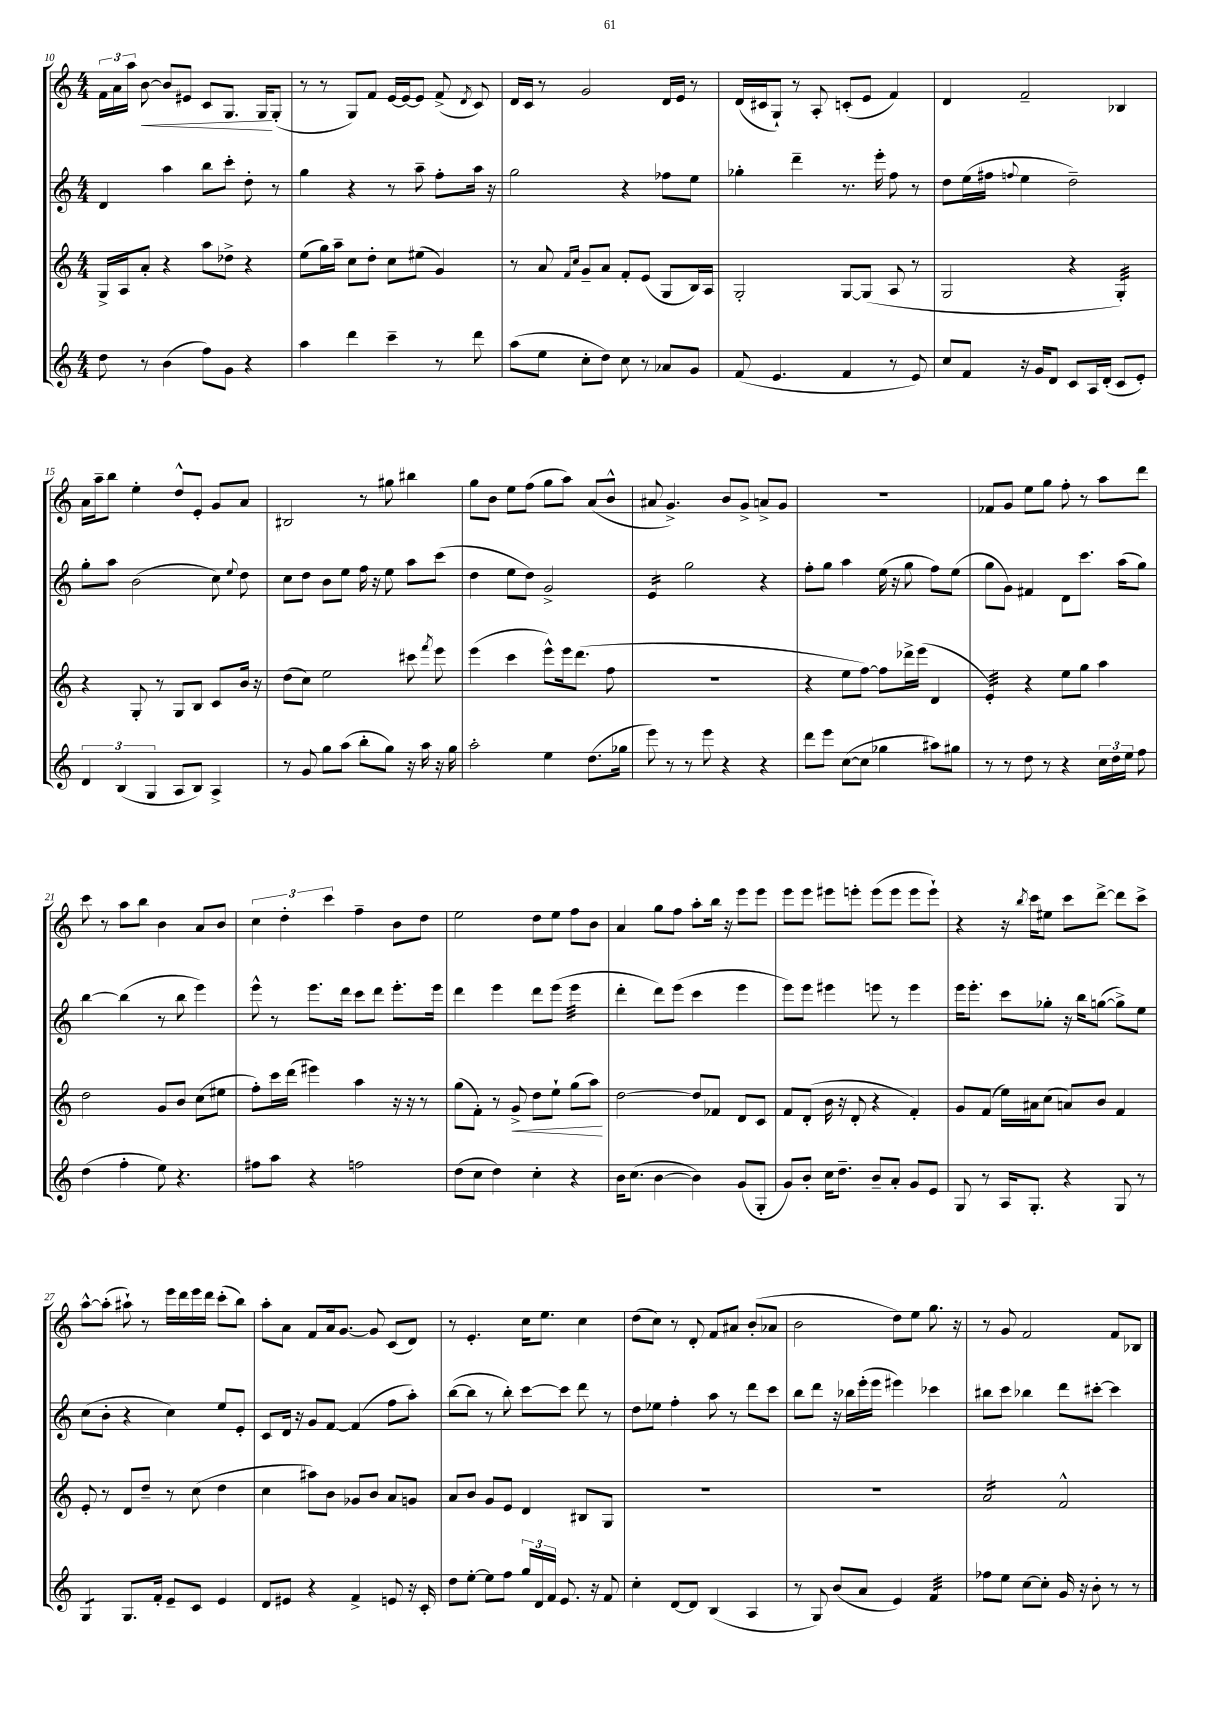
<<
\new StaffGroup <<
\new Staff = "s0" {
    \clef treble \key c \major \numericTimeSignature \time 4/4
    \autoBeamOff \tuplet 3/2 { f'16[ a'16 a''16] } b'8~\< b'8[ eis'8] c'8[ g8.] g16[\! g8]-.( |
    r8 r8 g8[) f'8] e'16[~ e'16~ e'8] f'8->( \acciaccatura { d'8 } c'8) |
    d'16[ c'16] r8 g'2 d'16[ e'16] r8 |
    d'16[( cis'16 g8]-!) r8 a8-. c'8[-.( e'8] f'4) |
    d'4 f'2-- bes4 |
    a'16[ a''16-- b''8] e''4-. d''8[-^ e'8]-. g'8[ a'8] |
    bis2 r8 gis''8 bis''4 |
    g''8[ b'8] e''8[ f''8]( g''8[ a''8]) a'8[( b'8]-^ |
    ais'8 g'4.->) b'8[ g'8]-> a'8[-> g'8] |
    r1 |
    fes'8[ g'8] e''8[ g''8] f''8-. r8 a''8[ d'''8] |
    c'''8 r8 a''8[ b''8] b'4 a'8[ b'8] |
    \tuplet 3/2 { c''4 d''4-. c'''4 } f''4-- b'8[ d''8] |
    e''2 d''8[ e''8] f''8[ b'8] |
    a'4 g''8[ f''8] a''8[-. b''16] r16 e'''8[ e'''8] |
    e'''8[ e'''8] eis'''8[ e'''8]-. e'''8[( e'''8] e'''8[ e'''8]-!) |
    r4 r16 \acciaccatura { b''8 } c'''16[ eis''8] c'''8[ d'''8]~-> d'''8[ c'''8]-> |
    a''8[~-^ a''8]-.( ais''8-!) r8 e'''16[ d'''16 e'''16 d'''16] c'''8[-.( b''8]) |
    a''8[-. a'8] f'8[ a'16 g'8.]~ g'8 c'8[( d'8]) |
    r8 e'4.-. c''16[ e''8.] c''4 |
    d''8[( c''8]) r8 d'8-. f'8[ ais'8] b'8[-.( aes'8] |
    b'2 d''8[) e''8] g''8. r16 |
    r8 g'8 f'2 f'8[ bes8] \bar "|." |
}
\new Staff = "s1" {
    \clef treble \key c \major \numericTimeSignature \time 4/4
    \autoBeamOff d'4 a''4 b''8[ c'''8]-. d''8-. r8 |
    g''4 r4 r8 a''8-- f''8[-. a''16] r16 |
    g''2 r4 fes''8[ e''8] |
    ges''4-. d'''4-- r8. e'''16-. f''8 r8 |
    d''8[ e''16( fis''16] \appoggiatura { f''8 } e''4 d''2--) |
    g''8[-. a''8] b'2( c''8) \appoggiatura { e''8 } d''8 |
    c''8[ d''8] b'8[ e''8] f''16 r16 e''8 a''8[ c'''8]( |
    d''4 e''8[ d''8]) g'2-> |
    e'4:16 g''2 r4 |
    f''8[-. g''8] a''4 e''16( r16 g''8 f''8[) e''8]( |
    g''8[ g'8]) fis'4 d'8[ c'''8.] a''16[( g''8]) |
    b''4~ b''4( r8 b''8 e'''4) |
    e'''8-^ r8 e'''8.[ d'''16] c'''8[ d'''8] e'''8.[-. e'''16] |
    d'''4 e'''4 d'''8[ e'''8]( e'''4:32 |
    d'''4-. d'''8[) e'''8]( c'''4 e'''4 |
    e'''8[) e'''8] eis'''4 e'''8 r8 e'''4 |
    e'''16[ e'''8.]-. c'''8[ ges''8]-. r16 b''16[ g''8]~( g''8[->) e''8] |
    c''8[( b'8]-. r4 c''4) e''8[ e'8]-. |
    c'8[ d'16] r16 g'8[ f'8]~ f'4( f''8[ a''8]-.) |
    b''8[~( b''8] r8 b''8-.) c'''8[~ c'''8] d'''8 r8 |
    d''8[ ees''8] f''4-. a''8 r8 d'''8[ c'''8] |
    b''8[ d'''8] r16 bes''16[ e'''16-.( e'''16] eis'''4) ces'''4 |
    bis''8[ c'''8] bes''4 d'''8[ cis'''8]~-. cis'''4 \bar "|." |
}
\new Staff = "s2" {
    \clef treble \key c \major \numericTimeSignature \time 4/4
    \autoBeamOff g16[-> a16 a'8]-. r4 a''8[ des''8]-> r4 |
    e''8[( g''16) a''16]-- c''8[ d''8]-. c''8[ eis''8]( g'4) |
    r8 a'8 \grace { f'16[ c''16] } g'8[-- a'8] f'8[-. e'8]( g8[ b16) a16] |
    g2-. g8[~ g8]( a8 r8 |
    g2 r4 g4:32-.) |
    r4 g8-. r8 g8[ b8] c'8[ b'16] r16 |
    d''8[( c''8]) e''2 cis'''8 \acciaccatura { f'''8 } e'''8 |
    e'''4( c'''4 e'''8[-^) e'''16 d'''8.]( f''8 |
    R1 |
    r4 e''8[ f''8]~) f''8[ des'''16-> e'''16]( d'4 |
    e'4:32-.) r4 e''8[ g''8] a''4 |
    d''2 g'8[ b'8] c''8[( eis''8] |
    f''8[-.) c'''16 d'''16]( eis'''4) a''4 r16 r16 r8 |
    g''8[( f'8]-.) r8 g'8->\< d''8[ e''8]-! g''8[( a''8]\!) |
    d''2~ d''8[ fes'8] d'8[ c'8] |
    f'8[ d'8]-.( b'16 r16 d'8-. r4 f'4-.) |
    g'8[ f'8]( e''16[) ais'16 c''8]( a'8[) b'8] f'4 |
    e'8-. r8 d'8[ d''8]-- r8 c''8( d''4 |
    c''4 ais''8[) b'8] ges'8[ b'8] a'8[ g'8] |
    a'8[ b'8] g'8[ e'8] d'4 bis8[ g8] |
    R1 |
    R1 |
    a'2:16 f'2-^ \bar "|." |
}
\new Staff = "s3" {
    \clef treble \key c \major \numericTimeSignature \time 4/4
    \autoBeamOff d''8 r8 b'4( f''8[) g'8] r4 |
    a''4 d'''4 c'''4-- r8 d'''8 |
    a''8[( e''8] c''8[-. d''8]) c''8 r8 aes'8[ g'8] |
    f'8( e'4. f'4 r8 e'8) |
    c''8[ f'8] r16 g'16[ d'8] c'8[ a16 d'16]-.( c'8[ e'8]-.) |
    \tuplet 3/2 { d'4 b4( g4 } a8[ b8]) a4-> |
    r8 g'8 g''8[ a''8]( b''8[-. g''8]) r16 a''16 r16 g''16 |
    a''2-. e''4 d''8.[( ges''16] |
    e'''8) r8 r8 e'''8 r4 r4 |
    d'''8[ e'''8] c''8[~( c''8] ges''4 ais''8[) gis''8] |
    r8 r8 d''8 r8 r4 \tuplet 3/2 { c''16[ d''16 e''16] } f''8 |
    d''4( f''4-. e''8) r4. |
    fis''8[ a''8] r4 f''2 |
    d''8[( c''8] d''4) c''4-. r4 |
    b'16[ c''8.]( b'4~ b'4) g'8[( g8]-. |
    g'8[) b'8]-. c''16[ d''8.]-- b'8[-- a'8]-. g'8[ e'8] |
    g8 r8 a16[ g8.]-. r4 g8 r8 |
    g4:8 g8.[ f'16]-. e'8[-- c'8] e'4 |
    d'8[ eis'8] r4 f'4-> e'8 r16 c'16-. |
    d''8[ e''8]~-. e''8[ f''8] \tuplet 3/2 { g''16[ d'16 f'16] } e'8. r16 f'8 |
    c''4-. d'8[~ d'8] b4( a4 |
    r8 g8) b'8[( a'8] e'4) f'4:32 |
    fes''8[ e''8] c''8[~ c''8]-. g'16 r16 b'8-. r8 r8 \bar "|." |
}
>>
>>
\layout { \context { \Score currentBarNumber = #10 } }
